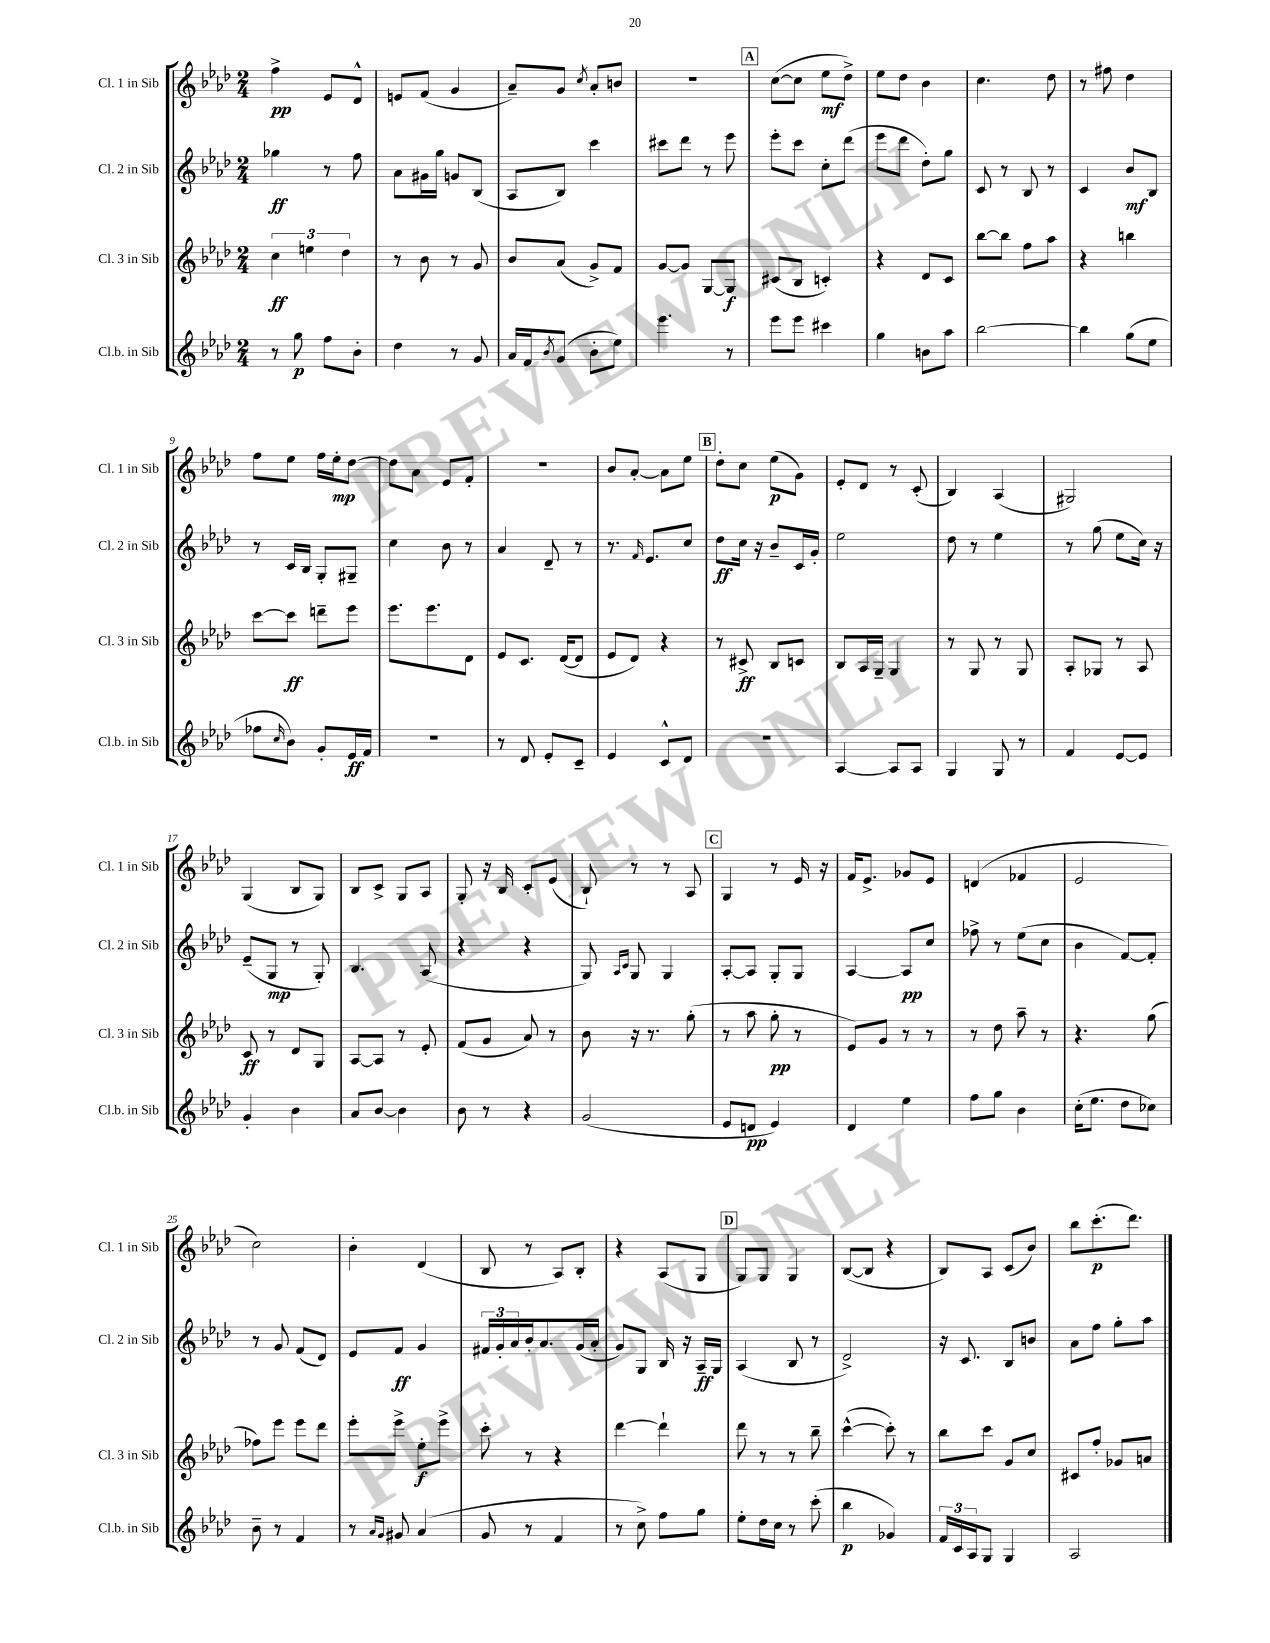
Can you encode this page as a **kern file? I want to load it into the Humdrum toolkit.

**kern	**kern	**kern	**kern
*staff4	*staff3	*staff2	*staff1
*clefG2	*clefG2	*clefG2	*clefG2
*k[b-e-a-d-]	*k[b-e-a-d-]	*k[b-e-a-d-]	*k[b-e-a-d-]
*M2/4	*M2/4	*M2/4	*M2/4
8r	6cc\	4gg-\	4ff^\
8gg\	.	.	.
.	6ee\	.	.
8ff\L	.	8r	8e-/L
.	6dd-\	.	.
8b-'\J	.	8ff\	8d-^^/J
=	=	=	=
4dd-\	8r	8a-\L	8e/L
.	8b-\	16g#\L	(8f/J
.	.	16gg\JJ	.
8r	8r	8g/L	4g/
8g/	8g/	(8B-/J	.
=	=	=	=
16a-/LL	8b-/L	8A-/L	8a-~/L)
16f/J	.	.	.
8qb-/	.	.	.
(8g/J	(8a-/J	8B-/J)	8g/J
.	.	.	8qcc/
8b-'\L	8g^/L)	4ccc\	8a-'/L
8ee-\J)	8f/J	.	8b/J
=	=	=	=
4.eee-\	[8g/L	8ccc#\L	2r
.	8g/]J	8ddd-\J	.
.	[8G/L	8r	.
8r	8G/]J	8eee-\	.
=	=	=	=
8eee-\L	(8c#/L	8eee-'\L	([8cc\L
8eee-\J	8B-/J	8ccc\J	8cc\]J
4ccc#\	4c'/)	8cc'\L	8ee-\L
.	.	(8ddd-\J	8dd-^\J)
=	=	=	=
4gg\	4r	8eee-\L	8ee-\L
.	.	8ddd-\J	8dd-\J
8b\L	8d-/L	8dd-'\L)	4b-\
8aa-\J	8c/J	8gg\J	.
=	=	=	=
[2bb-\	[8bb-\L	8c/	4.cc\
.	8bb-\]J	8r	.
.	8ff\L	8B-/	.
.	8aa-\J	8r	8dd-\
=	=	=	=
4bb-\]	4r	4c/	8r
.	.	.	8ff#\
(8gg\L	4bb\	8b-/L	4dd-\
8ee-\J	.	8B-/J	.
=	=	=	=
8ff-\L	[8ccc\L	8r	8ff\L
16qqcc/	.	.	.
8b-\J)	8ccc\]J	16c/LL	8ee-\J
.	.	16B-/JJ	.
8g'/L	8ddd~\L	8G'/L	16ff\LL
.	.	.	16ee-'\J
16e-/L	8eee-\J	8G#~/J	[8dd-\J
16f/JJ	.	.	.
=	=	=	=
2r	8.eee-\L	4cc\	8dd-\]L
.	.	.	8a-\J
.	8.eee-\	.	.
.	.	8b-\	8e-/L
.	8d-\J	8r	8f'/J
=	=	=	=
8r	8e-/L	4a-/	2r
8d-/	8.c/J	.	.
8e-'/L	.	8d-~/	.
.	([16d-/LK	.	.
8c~/J	8d-/]J	8r	.
=	=	=	=
4e-/	8e-/L	8.r	8b-/L
.	8d-/J)	.	[8a-'/J
.	.	16qqf/	.
.	.	8.e-/L	.
8c^^/L	4r	.	8a-\]L
8d-/J	.	8cc/J	8ee-\J
=	=	=	=
2r	8r	8dd-\L	8dd-'\L
.	8c#^/	16cc\Jk	8cc\J
.	.	16r	.
.	8B-/L	8b-~/L	(8ee-\L
.	8c/J	16c/L	8g\J)
.	.	16g'/JJ	.
=	=	=	=
[4A-/	8B-/L	2ee-\	8e-'/L
.	16A-/L	.	8d-/J
.	16G~/JJ	.	.
8A-/]L	4G/	.	8r
8A-/J	.	.	(8c'/
=	=	=	=
4G/	8r	8dd-\	4B-/)
.	8G/	8r	.
8G/	8r	4ee-\	(4A-/
8r	8G/	.	.
=	=	=	=
4f/	8A-'/L	8r	2G#/)
.	8G-/J	(8gg\	.
[8e-/L	8r	8ee-\L	.
8e-/]J	8A-/	16cc\Jk)	.
.	.	16r	.
=	=	=	=
4g'/	8c/	(8e-~/L	(4G/
.	8r	8G/J	.
4b-\	8d-/L	8r	8B-/L
.	8G/J	8G'/)	8G/J)
=	=	=	=
8a-/L	[8A-/L	4.B-/	8B-/L
[8b-/J	8A-/]J	.	8c^/J
4b-\]	8r	.	8G/L
.	8e-'/	(8A-/	8A-/J
=	=	=	=
8b-\	(8f/L	4r	8G'/
8r	8g/J	.	16r
.	.	.	16B-/
4r	8a-/)	4r	8c'/L
.	8r	.	(8e-/J
=	=	=	=
(2g/	8b-\	8G/)	8B-`/)
.	.	16qqA-/LL	.
.	.	16qqc/JJ	.
.	16r	8G/	8r
.	8.r	.	.
.	.	4G/	8r
.	(8gg'\	.	8A-/
=	=	=	=
8e-/L	8r	[8A-'/L	4G/
8d/J	8aa-\	8A-/]J	.
4e-/)	8gg'\	8G'/L	8r
.	8r	8G/J	16e-/
.	.	.	16r
=	=	=	=
4d-/	8e-/L)	[4A-/	16f/LK
.	.	.	8.e-^/J
.	8g/J	.	.
4ee-\	8r	8A-/]L	8g-/L
.	8r	8cc/J	8e-/J
=	=	=	=
8ff\L	8r	8ff-^\	(4d/
8gg\J	8dd-\	8r	.
4b-\	8aa-~\	(8ee-\L	4f-/
.	8r	8cc\J	.
=	=	=	=
(16cc'\LK	4.r	4b-\	2e-/
8.ee-\J	.	.	.
8dd-\L	.	[8f/L)	.
8cc-\J)	(8gg\	8f'/]J	.
=	=	=	=
8b-~\	8ff-\L)	8r	2cc\)
8r	8eee-\J	8g/	.
4f/	8eee-\L	(8f/L	.
.	8ddd-\J	8d-/J)	.
=	=	=	=
8r	8eee-'\L	8e-/L	4b-'\
16qqa-/LL	.	.	.
16qqg/JJ	.	.	.
8g#/	8eee-^\J	8f/J	.
(4a-/	8ee-'\L	4g/	(4d-/
.	8eee-^\J	.	.
=	=	=	=
8g/	8ccc'\	24f#/LL	8B-/
.	.	24g'/	.
.	.	24a-/	.
8r	8r	16b-'/J	8r
.	.	8.a-/	.
4f/	4r	.	8A-/L)
.	.	(16g/L	8B-'/J
.	.	16a-'/JJ	.
=	=	=	=
8r	[4ddd-\	8g/L)	4r
8cc^\)	.	8G/J	.
8ff\L	4ddd-`\]	16B-/	(8A-/L
.	.	16r	.
8gg\J	.	16A-~/LL	8G/J
.	.	16G/JJ	.
=	=	=	=
8ee-'\L	8ddd-\	(4A-/	8G/L)
16dd-\L	8r	.	8G/J
16cc\JJ	.	.	.
8r	8r	8B-/	4G/
(8ccc'\	8bb-~\	8r	.
=	=	=	=
4bb-\	([4ccc^^\	2d-^/)	([8B-/L
.	.	.	8B-/]J
4g-/)	8ccc'\])	.	4r
.	8r	.	.
=	=	=	=
24f/LL	8bb-\L	16r	8B-/L)
24c/	.	.	.
.	.	8.c/	.
24A-/J	.	.	.
8G/J	8ccc\J	.	8A-/J
4G/	8g/L	8B-/L	(8c/L
.	8cc/J	8b/J	8b-/J)
=	=	=	=
2A-/	8c#/L	8a-\L	8bb-\L
.	8ff'/J	8ff\J	(8.ccc'\
.	8g-/L	8gg'\L	.
.	.	.	8.ddd-\J)
.	8a/J	8aa-\J	.
==	==	==	==
*-	*-	*-	*-
